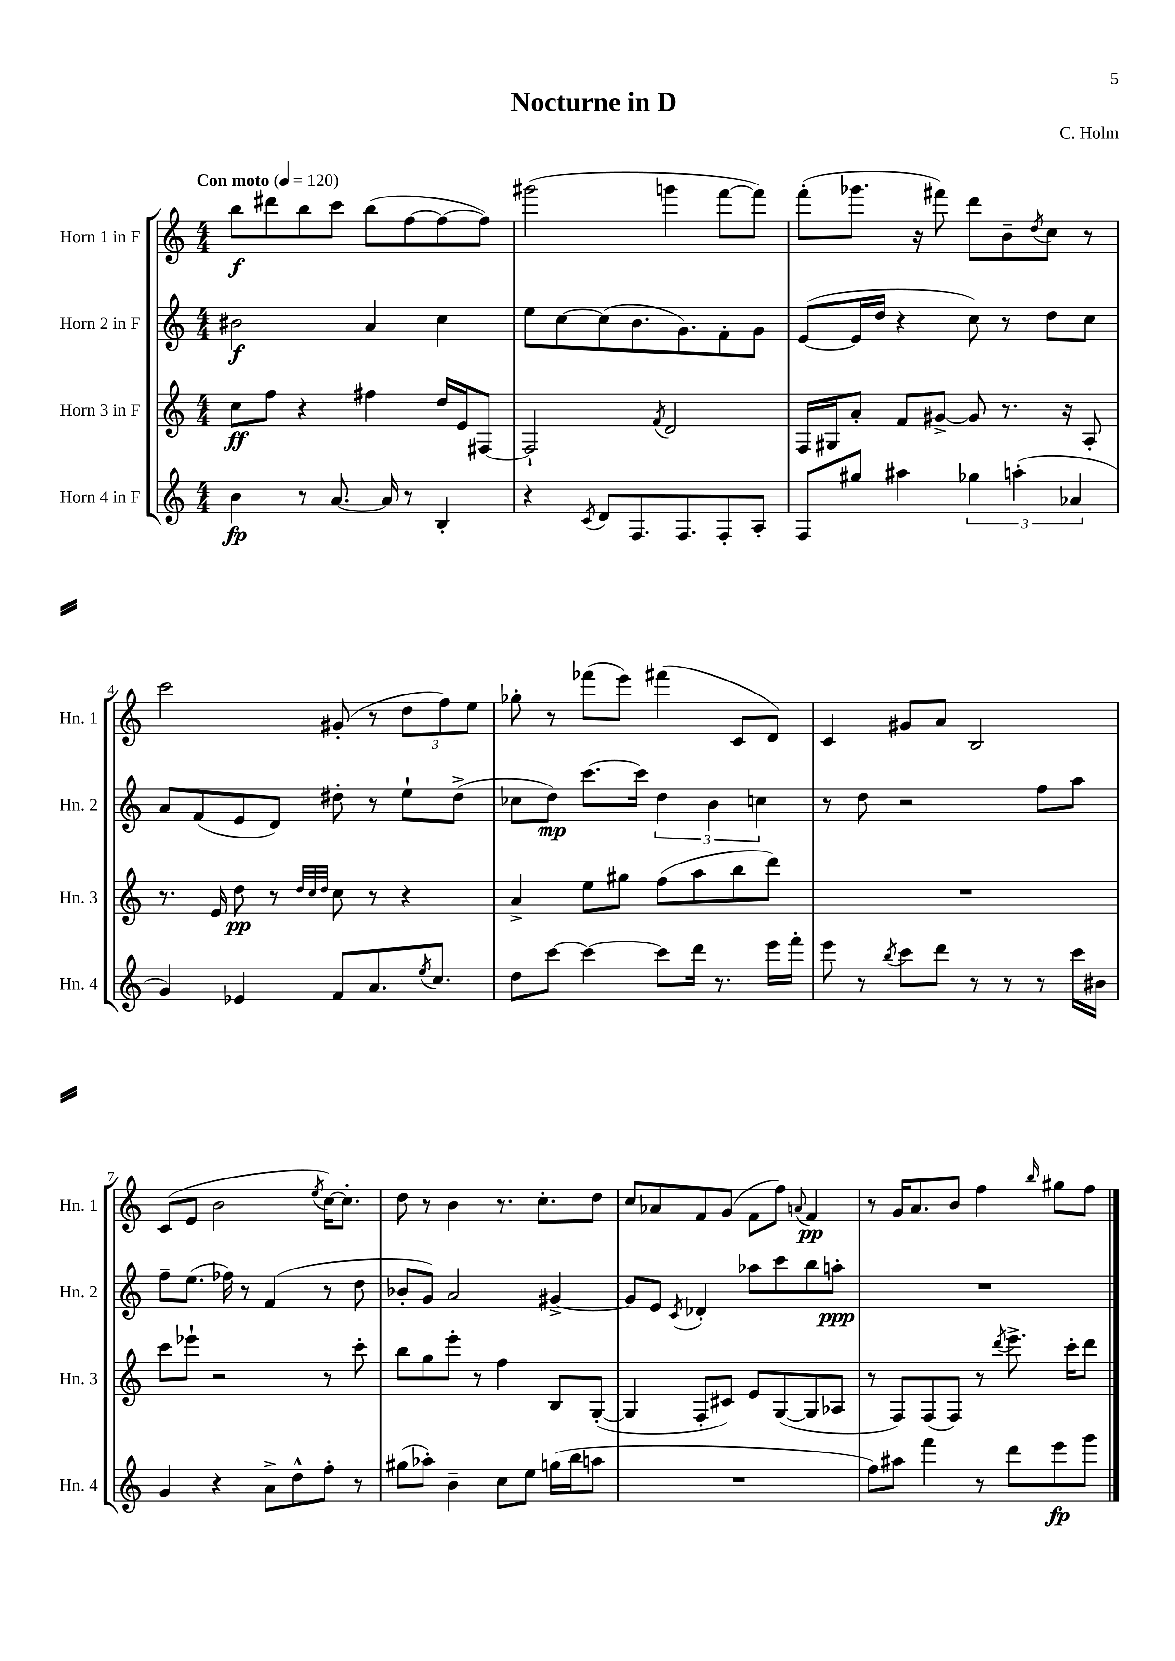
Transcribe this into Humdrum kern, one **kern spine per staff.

**kern	**dynam	**kern	**dynam	**kern	**dynam	**kern	**dynam
*part4	*part4	*part3	*part3	*part2	*part2	*part1	*part1
*staff4	*staff4	*staff3	*staff3	*staff2	*staff2	*staff1	*staff1
*I"Horn 4 in F	*	*I"Horn 3 in F	*	*I"Horn 2 in F	*	*I"Horn 1 in F	*
*I'Hn. 4	*	*I'Hn. 3	*	*I'Hn. 2	*	*I'Hn. 1	*
*clefG2	*	*clefG2	*	*clefG2	*	*clefG2	*
*k[]	*	*k[]	*	*k[]	*	*k[]	*
*M4/4	*	*M4/4	*	*M4/4	*	*M4/4	*
*MM120	*	*MM120	*	*MM120	*	*MM120	*
=1	=1	=1	=1	=1	=1	=1	=1
!	!	!	!	!	!	!LO:TX:a:B:t=Con moto	!
4b\	fp	8cc\L	ff	2b#X\	f	8bb\L	f
.	.	8ff\J	.	.	.	8ddd#X\	.
8r	.	4r	.	.	.	8bb\	.
[8.a/	.	.	.	.	.	8ccc\J	.
.	.	4ff#X\	.	4a/	.	(8bb\L	.
16a/]	.	.	.	.	.	.	.
8r	.	.	.	.	.	[8ff\	.
4B'/	.	16dd/LL	.	4cc\	.	8ff\_	.
.	.	16e/J	.	.	.	.	.
.	.	[8F#X/J	.	.	.	8ff\J])	.
=2	=2	=2	=2	=2	=2	=2	=2
4r	.	2F#`/]	.	8ee\L	.	(2ggg#X\	.
.	.	.	.	[8cc\	.	.	.
8qc/	.	.	.	.	.	.	.
8d/L	.	.	.	(8cc\]	.	.	.
8.F/	.	.	.	8.b\	.	.	.
.	.	8qf/	.	.	.	.	.
.	.	2d/	.	.	.	4gggn\	.
8.F/	.	.	.	8.g\)	.	.	.
8F'/	.	.	.	8f'\	.	[8fff\L	.
8A'/J	.	.	.	8g\J	.	8fff\J])	.
=3	=3	=3	=3	=3	=3	=3	=3
8F/L	.	16F/LL	.	([8e/L	.	(8fff'\L	.
.	.	16G#X/J	.	.	.	.	.
8gg#X/J	.	8a'/J	.	16e/L]	.	8.ggg-X\J	.
.	.	.	.	16dd/JJ	.	.	.
4aa#X\	.	8f/L	.	4r	.	.	.
.	.	.	.	.	.	16r	.
.	.	[8g#X^/J	.	.	.	8fff#X\)	.
6gg-X\	.	8g#/]	.	8cc\)	.	8ddd\L	.
.	.	8.r	.	8r	.	8b~\	.
(6aan'\	.	.	.	.	.	.	.
.	.	.	.	.	.	8qdd/	.
.	.	.	.	8dd\L	.	8cc\J	.
.	.	16r	.	.	.	.	.
6a-X/	.	.	.	.	.	.	.
.	.	8A'/	.	8cc\J	.	8r	.
!!LO:LB:g=z
=4	=4	=4	=4	=4	=4	=4	=4
4g/)	.	8.r	.	8a/L	.	2ccc\	.
.	.	.	.	(8f/	.	.	.
.	.	16e/	.	.	.	.	.
4e-X/	.	8dd\	pp	8e/	.	.	.
.	.	8r	.	8d/J)	.	.	.
.	.	32qqdd/LLL	.	.	.	.	.
.	.	32qqcc/	.	.	.	.	.
.	.	32qqdd/JJJ	.	.	.	.	.
8f/L	.	8cc\	.	8dd#X'\	.	(8g#X'/	.
8.a/	.	8r	.	8r	.	8r	.
.	.	4r	.	8ee`\L	.	12dd\L	.
8qee/	.	.	.	.	.	.	.
8.cc/J	.	.	.	.	.	.	.
.	.	.	.	.	.	12ff\)	.
.	.	.	.	(8dd#^\J	.	.	.
.	.	.	.	.	.	12ee\J	.
=5	=5	=5	=5	=5	=5	=5	=5
8dd\L	.	4a^/	.	8cc-X\L	.	8gg-X'\	.
[8ccc\J	.	.	.	8dd\J)	mp	8r	.
4ccc\_	.	8ee\L	.	[8.ccc\L	.	(8fff-X\L	.
.	.	8gg#X\J	.	.	.	8eee\J)	.
.	.	.	.	16ccc\Jk]	.	.	.
8ccc\L]	.	(8ff\L	.	6dd\	.	(4fff#X\	.
16ddd\Jk	.	8aa\	.	.	.	.	.
.	.	.	.	6b\	.	.	.
8.r	.	.	.	.	.	.	.
.	.	8bb\	.	.	.	8c/L	.
.	.	.	.	6ccn\	.	.	.
16eee\LL	.	8ddd\J)	.	.	.	8d/J)	.
16fff'\JJ	.	.	.	.	.	.	.
=6	=6	=6	=6	=6	=6	=6	=6
8eee\	.	1r	.	8r	.	4c/	.
8r	.	.	.	8dd\	.	.	.
8qbb/	.	.	.	.	.	.	.
8ccc\L	.	.	.	2r	.	8g#X/L	.
8ddd\J	.	.	.	.	.	8a/J	.
8r	.	.	.	.	.	2B/	.
8r	.	.	.	.	.	.	.
8r	.	.	.	8ff\L	.	.	.
16ccc\LL	.	.	.	8aa\J	.	.	.
16b#X\JJ	.	.	.	.	.	.	.
!!LO:LB:g=z
=7	=7	=7	=7	=7	=7	=7	=7
4g/	.	8ccc\L	.	8ff~\L	.	(8c/L	.
.	.	8eee-X`\J	.	(8.ee\J	.	8e/J	.
4r	.	2r	.	.	.	2b\	.
.	.	.	.	16ff-X\)	.	.	.
.	.	.	.	8r	.	.	.
8a^\L	.	.	.	(4f/	.	.	.
8dd^^\	.	.	.	.	.	.	.
.	.	.	.	.	.	8qee/	.
8ff'\J	.	8r	.	8r	.	[16cc\KL)	.
.	.	.	.	.	.	8.cc'\J]	.
8r	.	8ccc'\	.	8dd\	.	.	.
=8	=8	=8	=8	=8	=8	=8	=8
(8gg#X\L	.	8bb\L	.	8b-X'/L	.	8dd\	.
8aa-X'\J)	.	8gg\	.	8g/J)	.	8r	.
4b~\	.	8eee'\J	.	2a/	.	4b\	.
.	.	8r	.	.	.	.	.
8cc\L	.	4ff\	.	.	.	8.r	.
8ee\J	.	.	.	.	.	.	.
.	.	.	.	.	.	8.cc'\L	.
(16ggn\LL	.	8B/L	.	[4g#X^/	.	.	.
16bb\J	.	.	.	.	.	.	.
8aan\J	.	([8G'/J	.	.	.	8dd\J	.
=9	=9	=9	=9	=9	=9	=9	=9
1r	.	4G/]	.	8g#/L]	.	8cc/L	.
.	.	.	.	8e/J	.	8a-X/	.
.	.	.	.	8qc/	.	.	.
.	.	8F'/L	.	4d-X'/	.	8f/	.
.	.	8c#X/J)	.	.	.	(8g/J	.
.	.	8e/L	.	8aa-X\L	.	8f\L	.
.	.	([8G/	.	8ccc\	.	8ff\J)	.
.	.	.	.	.	.	8qqan/	.
.	.	8G/]	.	8bb\	.	4f/	pp
.	.	8A-X/J	.	8aan'\J	ppp	.	.
=10	=10	=10	=10	=10	=10	=10	=10
8ff\L)	.	8r	.	1r	.	8r	.
8aa#X\J	.	8F/L)	.	.	.	16g/KL	.
.	.	.	.	.	.	8.a/	.
4fff\	.	(8F/	.	.	.	.	.
.	.	8F/J)	.	.	.	8b/J	.
8r	.	8r	.	.	.	4ff\	.
.	.	8qddd/	.	.	.	.	.
8ddd\L	.	8.eee^\	.	.	.	.	.
.	.	.	.	.	.	16qqbb/	.
8eee\	fp	.	.	.	.	8gg#X\L	.
.	.	16ccc'\KL	.	.	.	.	.
8ggg\J	.	8ddd\J	.	.	.	8ff\J	.
==	==	==	==	==	==	==	==
*-	*-	*-	*-	*-	*-	*-	*-
